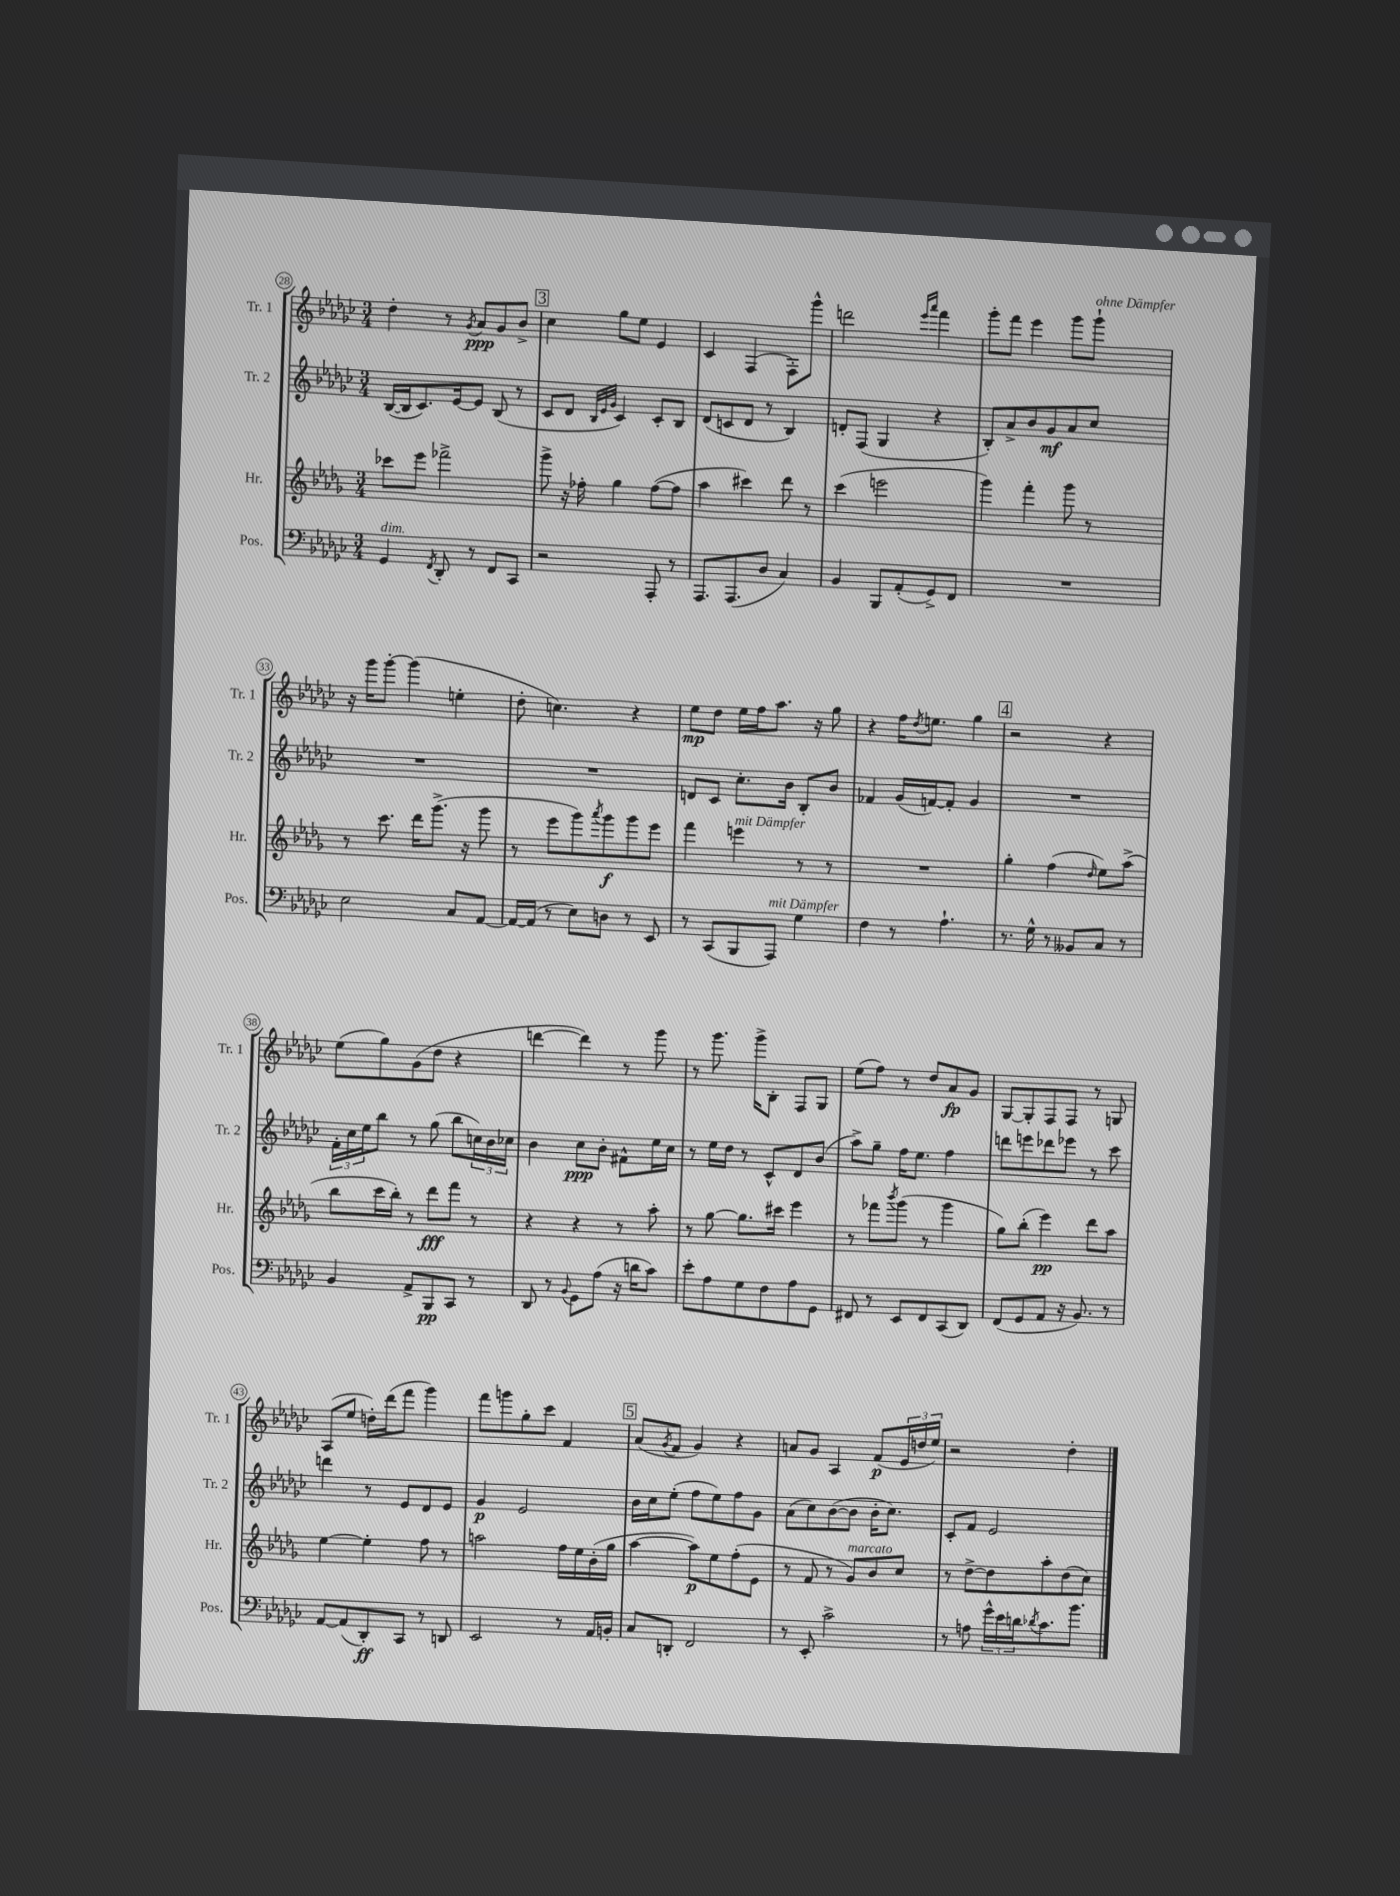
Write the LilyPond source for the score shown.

<<
\new StaffGroup <<
\new Staff = "s0" \with { instrumentName = "Tr. 1" shortInstrumentName = "Tr. 1" } {
    \clef treble \key ges \major \numericTimeSignature \time 3/4
    des''4-. r8 \acciaccatura { ges'8 } aes'8\ppp ges'8 bes'8-> |
    \mark \markup { \box "3" } ces''4 ges''8 ees''8 ees'4 |
    ces'4 f4( f8-.) ges'''8-^ |
    d'''2 \grace { ees'''16 aes'''16 } f'''4 |
    ges'''8-. f'''8 ees'''4 ges'''8 ges'''8-!^\markup { \italic "ohne Dämpfer" } |
    r16 ges'''16 ges'''8~-. ges'''4( e''4-. |
    des''8-. c''4.) r4 |
    ees''8\mp des''8 ees''16 f''16 aes''8. r16 ges''8 |
    r4 f''16 \acciaccatura { des''8 } e''8. ges''4 |
    \mark \markup { \box "4" } r2 r4 |
    ees''8( ges''8) ges'8( des''8 r4 |
    d'''4~ d'''4) r8 ges'''8 |
    r8 ges'''8. ges'''16-> bes8-. f8 ges8 |
    ees''8( f''8) r8 des''8 aes'8\fp ges'8 |
    ges8~ ges8-. f8 f8 r8 g8 |
    aes8( ees''8 d''16-.) des'''16( f'''8 ges'''4) |
    f'''8 g'''8 ges''8-. ces'''8 f'4 |
    \mark \markup { \box "5" } aes'8( \acciaccatura { ges'8 } f'8 ges'4) r4 |
    a'8 ges'8 aes4 f'8\p( \tuplet 3/2 { ees'16 d''16 ees''16) } |
    r2 des''4-. \bar "|." |
}
\new Staff = "s1" \with { instrumentName = "Tr. 2" shortInstrumentName = "Tr. 2" } {
    \clef treble \key ges \major \numericTimeSignature \time 3/4
    bes16~( bes16 ces'8.) ees'16~ ees'8 bes8( r8 |
    \mark \markup { \box "3" } ces'8 des'8 \grace { bes32 ees'32 ges'32 } ces'4) ces'8-. bes8 |
    des'8( c'8 des'8 r8 bes4) |
    d'8-. f8( ges4 r4 |
    bes8-.) aes'8-> bes'8 ges'8\mf aes'8 ces''8 |
    R2. |
    R2. |
    d'8 ces'8 ces''8.-. bes'16 bes8-. bes'8 |
    fes'4 ges'16( f'16~) f'8-. ges'4 |
    \mark \markup { \box "4" } R2. |
    \tuplet 3/2 { f'16-. ces''16 ees''16 } bes''8 r8 ges''8( bes''8 \tuplet 3/2 { c''16) bes'16 ces''16 } |
    bes'4 ces''8\ppp bes'8-. fis'8-^ ees''16 ces''16 |
    r8 ees''16 des''16 r8 ces'8-^ des'8 bes'8( |
    aes''8->) ges''8-- f''16 ees''8. f''4 |
    d'''8 e'''8 des'''8 ees'''8 r8 ces'''8 |
    d'''4 r8 ees'8 des'8 ees'8 |
    ges'4\p ees'2 |
    \mark \markup { \box "5" } bes'16 ces''16 ees''8-.( f''8 ees''8) f''8 ges'8 |
    aes'8( ces''8) bes'8~( bes'8 bes'16-. ces''8.) |
    ces'8-. f'8 ees'2 \bar "|." |
}
\new Staff = "s2" \with { instrumentName = "Hr." shortInstrumentName = "Hr." } {
    \clef treble \key des \major \numericTimeSignature \time 3/4
    ces'''8 ees'''8 fes'''2-> |
    \mark \markup { \box "3" } ges'''8-> r16 fes''16-. ges''4 fes''8~( fes''8 |
    aes''4 cis'''4) des'''8 r8 |
    c'''4( e'''2 |
    ges'''4) f'''4-. ges'''8 r8 |
    r8 c'''8. des'''16 ges'''8.->( r16 ges'''8 |
    r8 ees'''8 ges'''8) \acciaccatura { aes'''8 } ges'''8\f ges'''8 ees'''8 |
    f'''4 e'''4^\markup { \italic "mit Dämpfer" } r8 r8 |
    R2. |
    \mark \markup { \box "4" } ges''4-. f''4( \grace { des''16 } ees''8) aes''8->( |
    bes''8 c'''16 bes''16-.) r8 des'''8\fff f'''8 r8 |
    r4 r4 r8 aes''8-. |
    r8 ges''8~ ges''8. cis'''16 ees'''4 |
    r8 fes'''8 \acciaccatura { bes'''8 } ges'''8( r8 ges'''4 |
    ges''8) bes''8-.( ees'''4\pp) des'''8 aes''8 |
    ees''4~ ees''4-. f''8 r8 |
    a''2 f''16 ees''16 bes'16-.( ges''16 |
    \mark \markup { \box "5" } aes''4~ aes''8\p) ees''8 f''8-.( ees'8 |
    r8 f'8 r8 ges'8^\markup { \italic "marcato" }) bes'8 c''8 |
    r8 des''8~-> des''8 aes''8-. des''8( c''8) \bar "|." |
}
\new Staff = "s3" \with { instrumentName = "Pos." shortInstrumentName = "Pos." } {
    \clef bass \key ges \major \numericTimeSignature \time 3/4
    ges,4^\markup { \italic "dim." } \acciaccatura { f,8 } des,8-. r8 f,8 ces,8 |
    \mark \markup { \box "3" } r2 aes,,8-. r8 |
    aes,,8. aes,,8.( des8 ces4) |
    bes,4 bes,,8 aes,8-.( ges,8->) f,8 |
    R2. |
    ees2 ces8 aes,8~ |
    aes,16~ aes,16( r8 ees8) d8 r8 ees,8 |
    r8 ces,8( bes,,8 aes,,8^\markup { \italic "mit Dämpfer" }) ges4 |
    f4 r8 aes4.-! |
    \mark \markup { \box "4" } r8. ges16-^ r8 beses,8 ces8 r8 |
    bes,4 aes,8-> bes,,8\pp ces,8 r8 |
    des,8 r8 \appoggiatura { bes,8 } ges,8 aes8( r16 d'16 ces'8) |
    ees'8-. aes8 ges8 f8 aes8 ges,8 |
    fis,8 r8 ees,8 fis,8 ces,8( des,8) |
    f,8( ges,8 aes,8 r16 bes,8.) r8 |
    aes,8~ aes,8( des,8-.\ff) ces,8 r8 d,8 |
    ees,2 r8 aes,16 b,16-. |
    \mark \markup { \box "5" } ces8 d,8-. f,2 |
    r8 ees,8-. ces'2-> |
    r8 a8 \tuplet 3/2 { ges'16-^ ees'16 d'16 } \acciaccatura { des'8 } ces'8. bes'8. \bar "|." |
}
>>
>>
\layout { \context { \Score currentBarNumber = #28 \override BarNumber.stencil = #(make-stencil-circler 0.1 0.3 ly:text-interface::print) } }
